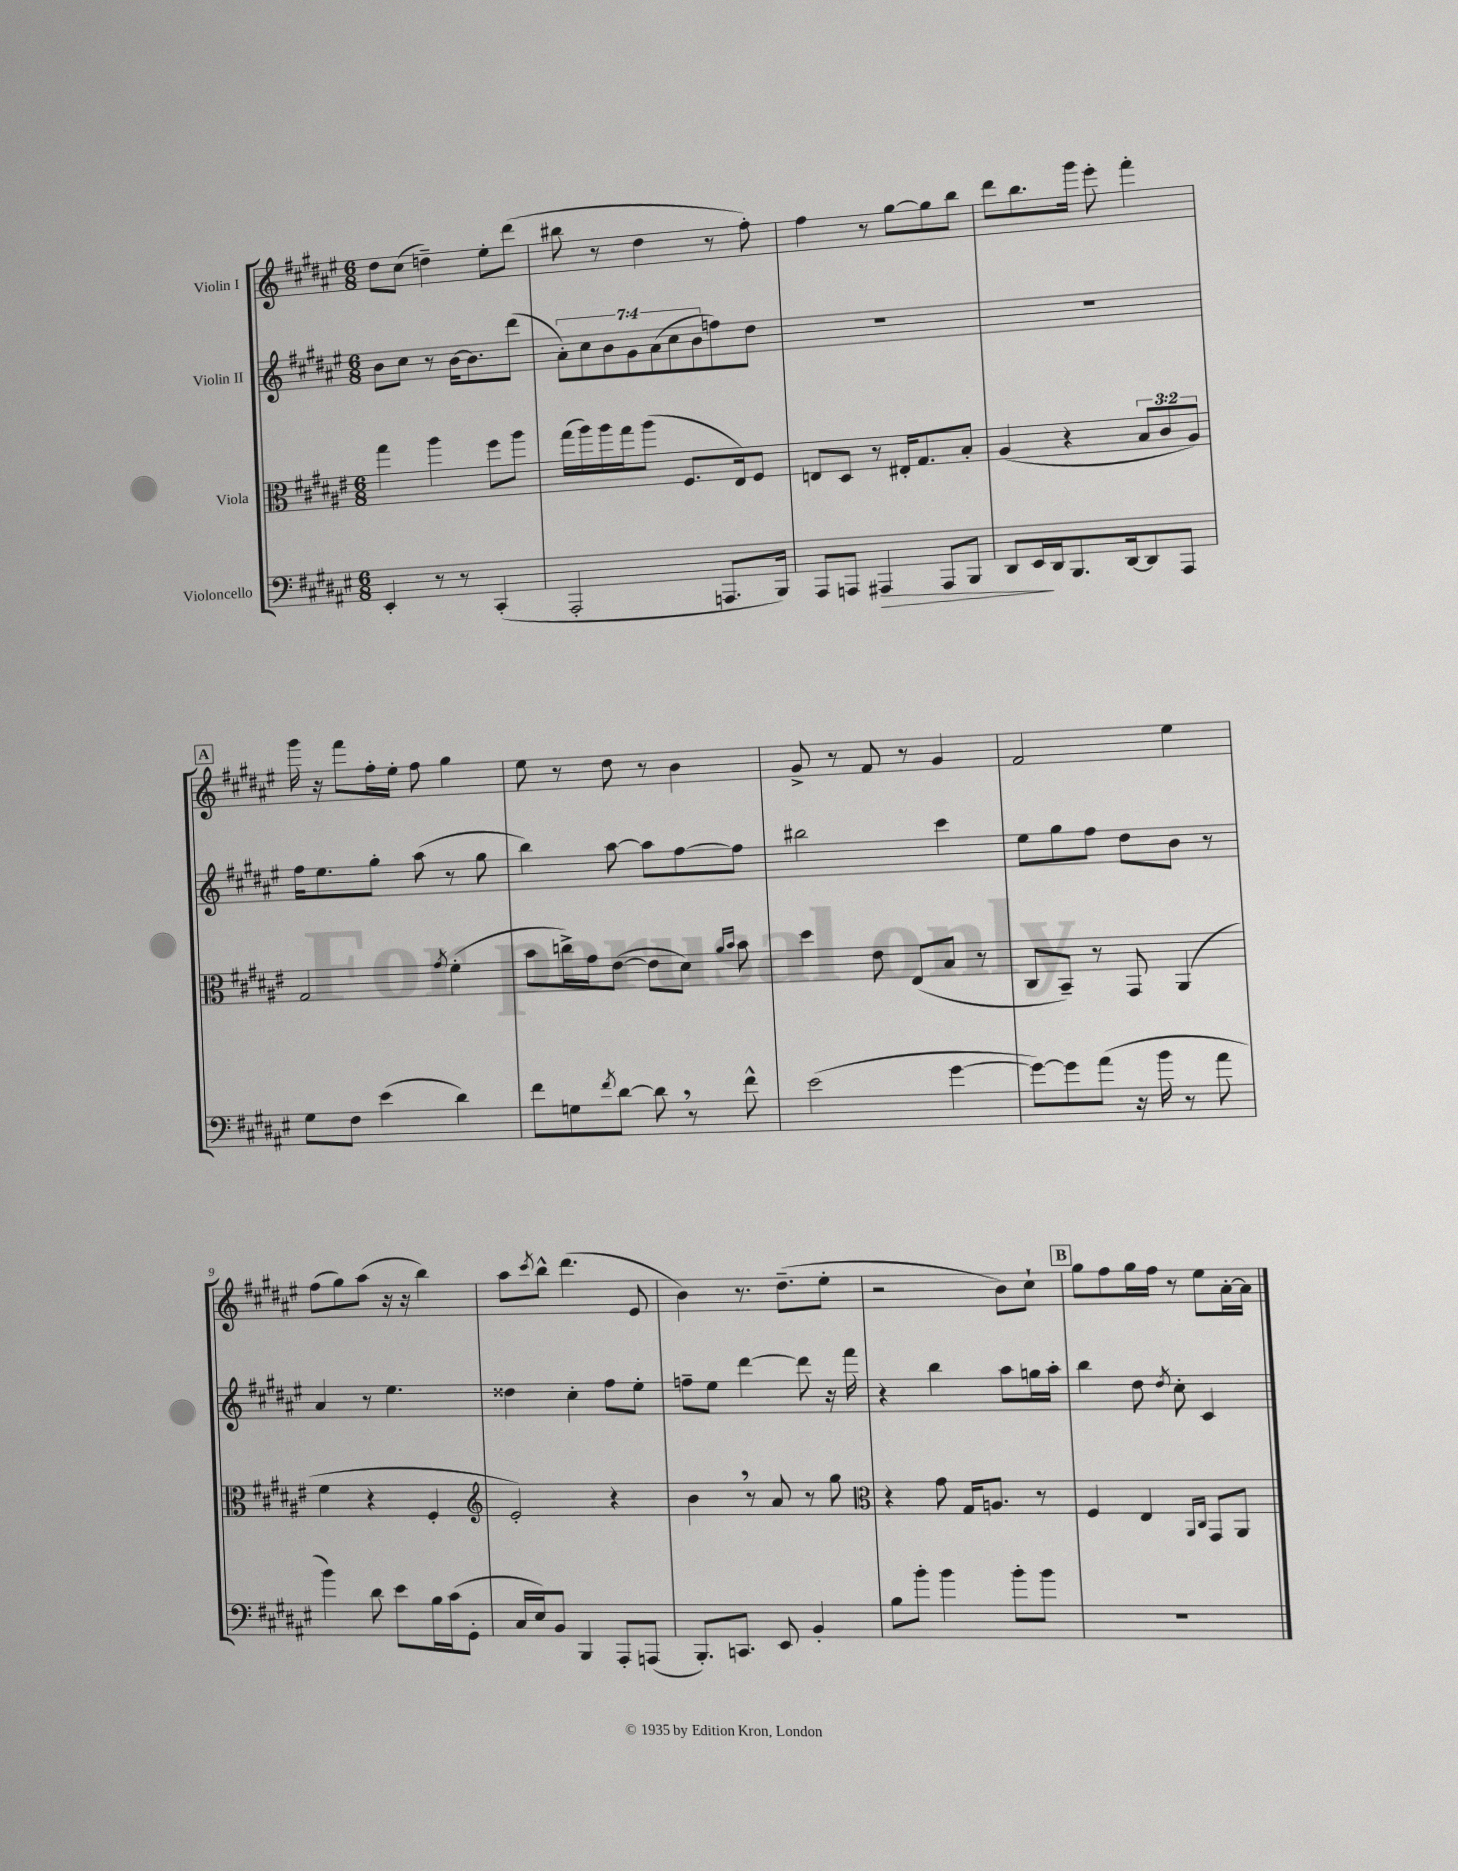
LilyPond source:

<<
\new StaffGroup <<
\new Staff = "s0" \with { instrumentName = "Violin I" } {
    \clef treble \key fis \major \numericTimeSignature \time 6/8
    dis''8 cis''8( d''4--) eis''8-. dis'''8( |
    bis''8 r8 dis''4 r8 fis''8-.) |
    fis''4 r8 gis''8~ gis''8 b''8 |
    dis'''8 b''8. gis'''16 eis'''8-. fis'''4-. |
    \mark \markup { \box "A" } gis'''16 r16 fis'''8 fis''16-. eis''16-. fis''8 gis''4 |
    eis''8 r8 dis''8 r8 b'4 |
    gis'8-> r8 fis'8 r8 gis'4 |
    fis'2 eis''4 |
    fis''8( gis''8) ais''8( r16 r16 b''4) |
    ais''8 \acciaccatura { cis'''8 } b''8-^ dis'''4.( eis'8 |
    b'4) r8. dis''8.--( eis''8-. |
    r2 b'8) cis''8-! |
    \mark \markup { \box "B" } gis''8 fis''8 gis''16 fis''16 r8 eis''8 ais'16~-. ais'16 \bar "|." |
}
\new Staff = "s1" \with { instrumentName = "Violin II" } {
    \clef treble \key fis \major \numericTimeSignature \time 6/8 \override Staff.TupletNumber.text = #tuplet-number::calc-fraction-text
    b'8 cis''8 r8 b'16~ b'8. dis'''8( |
    \tuplet 7/4 { ais'8-.) cis''8 b'8 gis'8 ais'8( cis''8 b'8 } f''8) dis''8 |
    R2. |
    R2. |
    \mark \markup { \box "A" } fis''16 eis''8. gis''8-. ais''8( r8 gis''8 |
    b''4) ais''8~ ais''8 fis''8~ fis''8 |
    bis''2 cis'''4 |
    eis''8 gis''8 fis''8 dis''8 b'8 r8 |
    ais'4 r8 eis''4. |
    disis''4 cis''4-. fis''8 eis''8-. |
    f''8-- eis''8 dis'''4~ dis'''8 r16 fis'''16 |
    r4 b''4 ais''8 g''16 ais''16-. |
    \mark \markup { \box "B" } b''4 dis''8 \acciaccatura { dis''8 } cis''8-. cis'4 \bar "|." |
}
\new Staff = "s2" \with { instrumentName = "Viola" } {
    \clef alto \key fis \major \numericTimeSignature \time 6/8 \override Staff.TupletNumber.text = #tuplet-number::calc-fraction-text
    gis''4 ais''4 fis''8 ais''8 |
    gis''16( ais''16) ais''16 gis''16 ais''8( fis8. eis16) fis8 |
    e8 dis8 r8 eis16-. gis8. b8-. |
    ais4( r4 \tuplet 3/2 { b8 cis'8 ais8) } |
    \mark \markup { \box "A" } gis2 \acciaccatura { gis'8 } fis'4-.( |
    b'8 c''16->) gis'16 eis'8~( eis'8 dis'8) \grace { ais'16 b'16 } b'8 |
    dis''4 eis'8 eis8( b8 r8 |
    cis8 b,8--) r8 gis,8 ais,4( |
    fis'4 r4 fis4-. |
    \clef treble eis'2-.) r4 |
    b'4 \breathe r8 ais'8 r8 gis''8 |
    \clef alto r4 gis'8 gis16 a8. r8 |
    \mark \markup { \box "B" } fis4 eis4 \grace { ais,16 cis16 } gis,8 ais,8 \bar "|." |
}
\new Staff = "s3" \with { instrumentName = "Violoncello" } {
    \clef bass \key fis \major \numericTimeSignature \time 6/8
    eis,4-. r8 r8 cis,4-.( |
    ais,,2-. a,,8. b,,16) |
    ais,,8 a,,8 ais,,4\> ais,,8 b,,8 |
    dis,8 eis,16\! dis,16 b,,8. dis,16~ dis,8 ais,,8 |
    \mark \markup { \box "A" } gis8 fis8 eis'4( dis'4) |
    fis'8 g8 \acciaccatura { fis'8 } dis'8~ dis'8 \breathe r8 fis'8-^ |
    eis'2( gis'4~ |
    gis'8~) gis'8 ais'8( r16 b'16 r8 ais'8 |
    b'4) dis'8 eis'8 b16 cis'16( gis,8-. |
    cis16 eis16) b,8 b,,4 ais,,8-. a,,8( |
    b,,8.-.) c,8. eis,8 b,4-. |
    b8 b'8-. b'4 b'8-. b'8 |
    \mark \markup { \box "B" } R2. \bar "|." |
}
>>
>>
